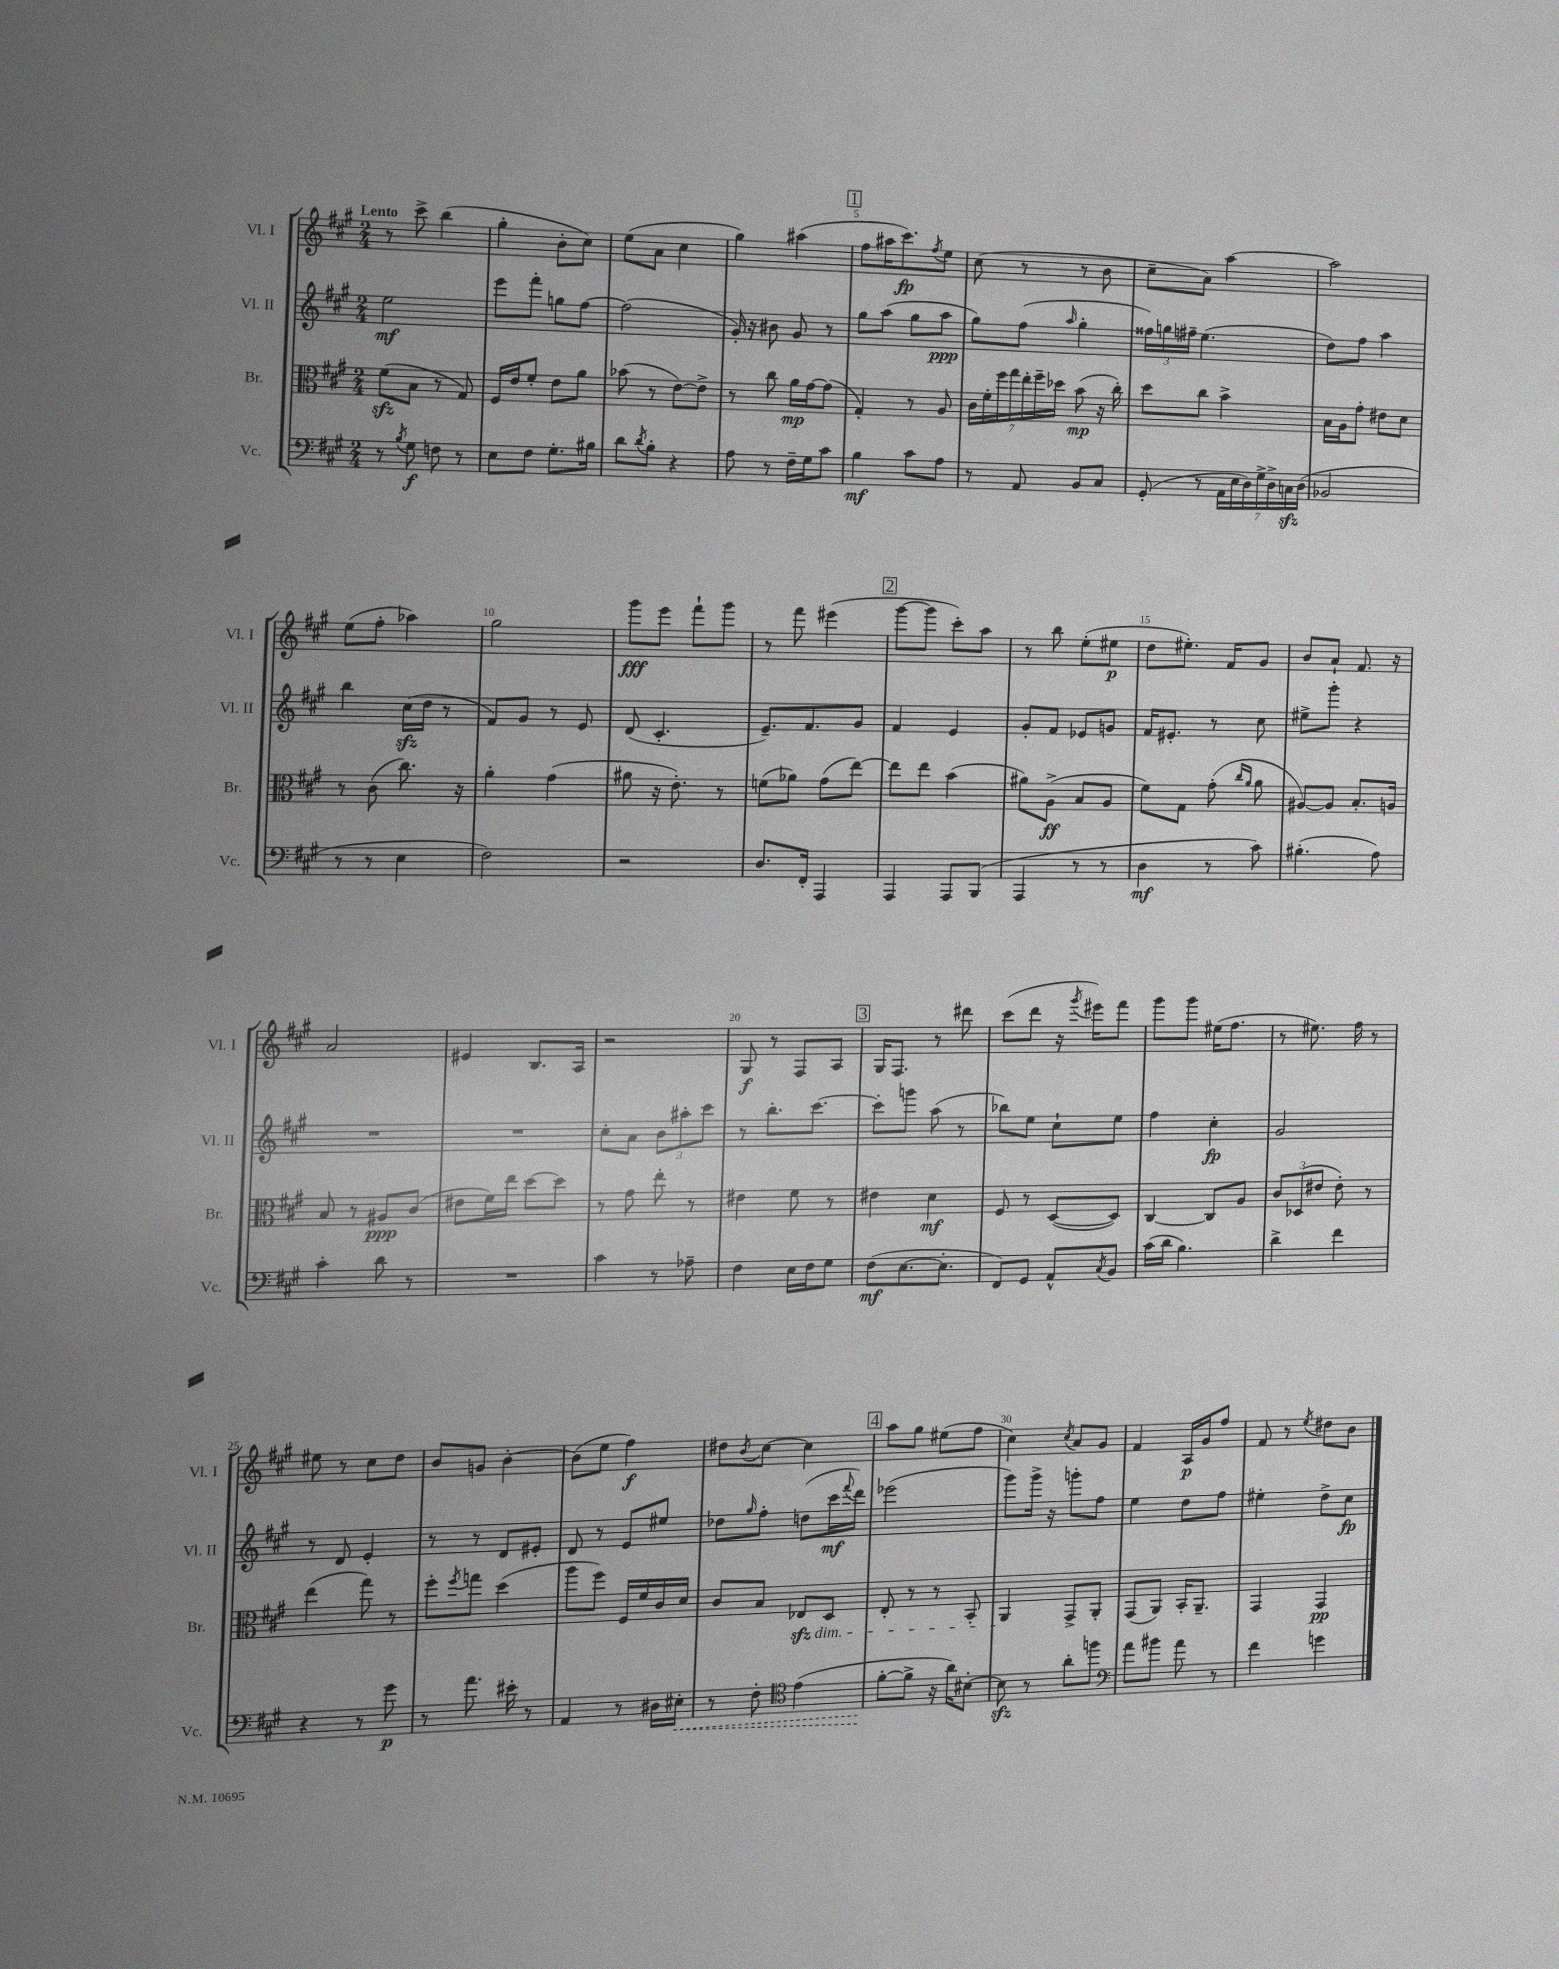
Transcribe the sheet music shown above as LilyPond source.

<<
\new StaffGroup <<
\new Staff = "s0" \with { instrumentName = "Vl. I" shortInstrumentName = "Vl. I" } {
    \clef treble \key a \major \numericTimeSignature \time 2/4 \tempo "Lento"
    r8 cis'''8-> b''4( |
    gis''4-. b'8-. cis''8) |
    e''8( a'8 cis''4 |
    gis''4) ais''4( |
    \mark \markup { \box "1" } fis''8 ais''16 cis'''8.\fp) \acciaccatura { fis''8 } e''8 |
    cis''8( r8 r8 b'8 |
    cis''8-- a'8) a''4~ |
    a''2 |
    e''8( fis''8-. aes''4) |
    gis''2 |
    gis'''8\fff e'''8 fis'''8-! gis'''8 |
    r8 fis'''8 eis'''4( |
    \mark \markup { \box "2" } gis'''8~ gis'''8 cis'''8-.) a''8 |
    r8 b''8 e''8-.( eis''8\p |
    d''8 eis''8.-.) fis'16 gis'8 |
    b'8 a'8-! fis'8. r16 |
    a'2 |
    eis'4 b8. a16 |
    r2 |
    gis8\f r8 fis8 a8 |
    \mark \markup { \box "3" } gis16 fis8. r8 dis'''8 |
    cis'''8( d'''8 r16 \acciaccatura { gis'''8 } eis'''16) fis'''8 |
    gis'''8 gis'''8 eis''16( fis''8. |
    r8 eis''8.) fis''16 r8 |
    eis''8 r8 cis''8 d''8 |
    b'8 g'8 b'4~-. |
    b'8( e''8 fis''4\f) |
    dis''8 \acciaccatura { b'8 } cis''8~ cis''4 |
    \mark \markup { \box "4" } a''8 gis''8 eis''8( fis''8 |
    cis''4) \acciaccatura { cis''8 } a'8 gis'8 |
    fis'4 a16\p gis'16 fis''8 |
    fis'8 r8 \acciaccatura { e''8 } dis''8 b'8 \bar "|." |
}
\new Staff = "s1" \with { instrumentName = "Vl. II" shortInstrumentName = "Vl. II" } {
    \clef treble \key a \major \numericTimeSignature \time 2/4
    e''2\mf |
    e'''8 fis'''8-. g''8 fis''8~ |
    fis''2( |
    gis'16-.) r16 bis'8 gis'8 r8 |
    \mark \markup { \box "1" } gis''8 a''8( gis''8 a''8\ppp |
    gis''8) fis''8( \grace { a''16 } gis''4-. |
    \tuplet 3/2 { fisis''16) g''16 fis''16-- } e''4.( |
    d''8) fis''8 a''4 |
    b''4 cis''16\sfz( d''16 r8 |
    fis'8) gis'8 r8 e'8 |
    d'8( cis'4.-. |
    e'8.--) fis'8. gis'8 |
    \mark \markup { \box "2" } fis'4 e'4 |
    gis'8-. fis'8 ees'8 g'8 |
    fis'16 eis'8.-. r8 cis''8 |
    eis''8-> gis'''8-. r4 |
    R2 |
    R2 |
    cis''8-. a'8 \tuplet 3/2 { b'8 ais''8-. cis'''8 } |
    r8 b''8.-. cis'''8.~ |
    \mark \markup { \box "3" } cis'''8-. g'''8 a''8( r8 |
    bes''8) e''8 cis''8-! e''8 |
    fis''4 cis''4-.\fp |
    gis'2 |
    r8 d'8 e'4-. |
    r8 r8 d'8 eis'8-. |
    d'8 r8 e'8 eis''8 |
    des''8 \grace { gis''16 } fis''8-. d''8( cis'''16\mf \appoggiatura { fis'''8 } d'''16) |
    \mark \markup { \box "4" } ees'''2( |
    gis'''8) gis'''16-> r16 g'''8-. fis''8 |
    e''4 d''8 fis''8 |
    eis''4-. d''8-> cis''8\fp \bar "|." |
}
\new Staff = "s2" \with { instrumentName = "Br." shortInstrumentName = "Br." } {
    \clef alto \key a \major \numericTimeSignature \time 2/4
    fis'8\sfz( b8 r8 gis8) |
    fis16 e'16 fis'8-. e'8 a'8 |
    bes'8( r8 e'8~) e'8-> |
    r8 cis''8 a'16\mp gis'16~ gis'8( |
    \mark \markup { \box "1" } gis4-.) r8 a8 |
    \tuplet 7/4 { cis'16 fis'16-. fis''16 gis''16 e''16-. fis''16-- des''16 } b'8\mp( r16 cis''16-.) |
    d''8 cis''8 b'4-> |
    b16 a16 gis'8-. eis'8 d'8 |
    r8 cis'8( cis''8.) r16 |
    a'4-. gis'4( |
    ais'8 r16 e'8.-.) r8 |
    f'8( aes'8) gis'8( e''8~) |
    \mark \markup { \box "2" } e''8 e''8 b'4( |
    ais'8) a8->\ff( b8 a8 |
    fis'8) gis8 gis'8-.( \grace { cis''16 a'16 } a'8 |
    ais8~) ais8 b8.-. a16 |
    b8 r8 ais8\ppp cis'8( |
    eis'8 fis'16) e''16 d''8~ d''8 |
    r8 gis'8 e''8-. r8 |
    eis'4 fis'8 r8 |
    \mark \markup { \box "3" } eis'4 d'4\mf |
    fis8 r8 d8~( d8) |
    cis4~ cis8 a8 |
    \tuplet 3/2 { cis'8 des8( eis'8 } eis'8-.) r8 |
    e''4( gis''8) r8 |
    fis''8-. \acciaccatura { fis''8 } g''8 d''4( |
    a''8 fis''8) fis16 fis'16 cis'16 d'16 |
    cis'8 b8 ees8\sfz\dim d8 |
    \mark \markup { \box "4" } e8-. r8 r8 b,8-. |
    a,4\! gis,8-> a,8-. |
    gis,8( a,8) b,16-. a,8.-- |
    gis,4 gis,4\pp \bar "|." |
}
\new Staff = "s3" \with { instrumentName = "Vc." shortInstrumentName = "Vc." } {
    \clef bass \key a \major \numericTimeSignature \time 2/4
    r8 \acciaccatura { b8 } gis8\f f8 r8 |
    e8 fis8 gis8.-. bis16 |
    d'8 \acciaccatura { d'8 } b8-. r4 |
    a8 r8 fis16-- gis16 cis'8 |
    \mark \markup { \box "1" } b4\mf cis'8 a8 |
    r8 a,8 b,8 cis8 |
    gis,8-.( r8 \tuplet 7/4 { a,16 e16 d16) gis16-> d16-> c16\sfz d16( } |
    bes,2 |
    r8 r8 e4 |
    fis2) |
    r2 |
    d8. fis,16-. a,,4 |
    \mark \markup { \box "2" } a,,4 a,,8 b,,8( |
    a,,4 r8 r8 |
    d4\mf r8 cis'8) |
    bis4.-.( a8) |
    cis'4-. d'8 r8 |
    R2 |
    cis'4 r8 aes8-- |
    fis4 e16 fis16 gis8 |
    \mark \markup { \box "3" } fis8\mf( e8.~ e8.-. |
    fis,8) gis,8 a,8-^ \acciaccatura { cis8 } b,8 |
    cis'16( d'16 b4.) |
    d'4-> fis'4 |
    r4 r8 gis'8\p |
    r8 a'8. eis'16-. r8 |
    a,4 r8 dis16 \once \override Hairpin.style = #'dashed-line eis16-.\< |
    r8 fis8-. \clef tenor e'4( |
    \mark \markup { \box "4" } fis'8~-.\! fis'8-> r16 a'16) bis8~-. |
    bis8\sfz r8 a'8-. f''8 |
    \clef bass a'8 bis'8 a'8 r8 |
    fis'4 g'4 \bar "|." |
}
>>
>>
\layout { \context { \Score \override BarNumber.break-visibility = ##(#f #t #t) barNumberVisibility = #(every-nth-bar-number-visible 5) } }
